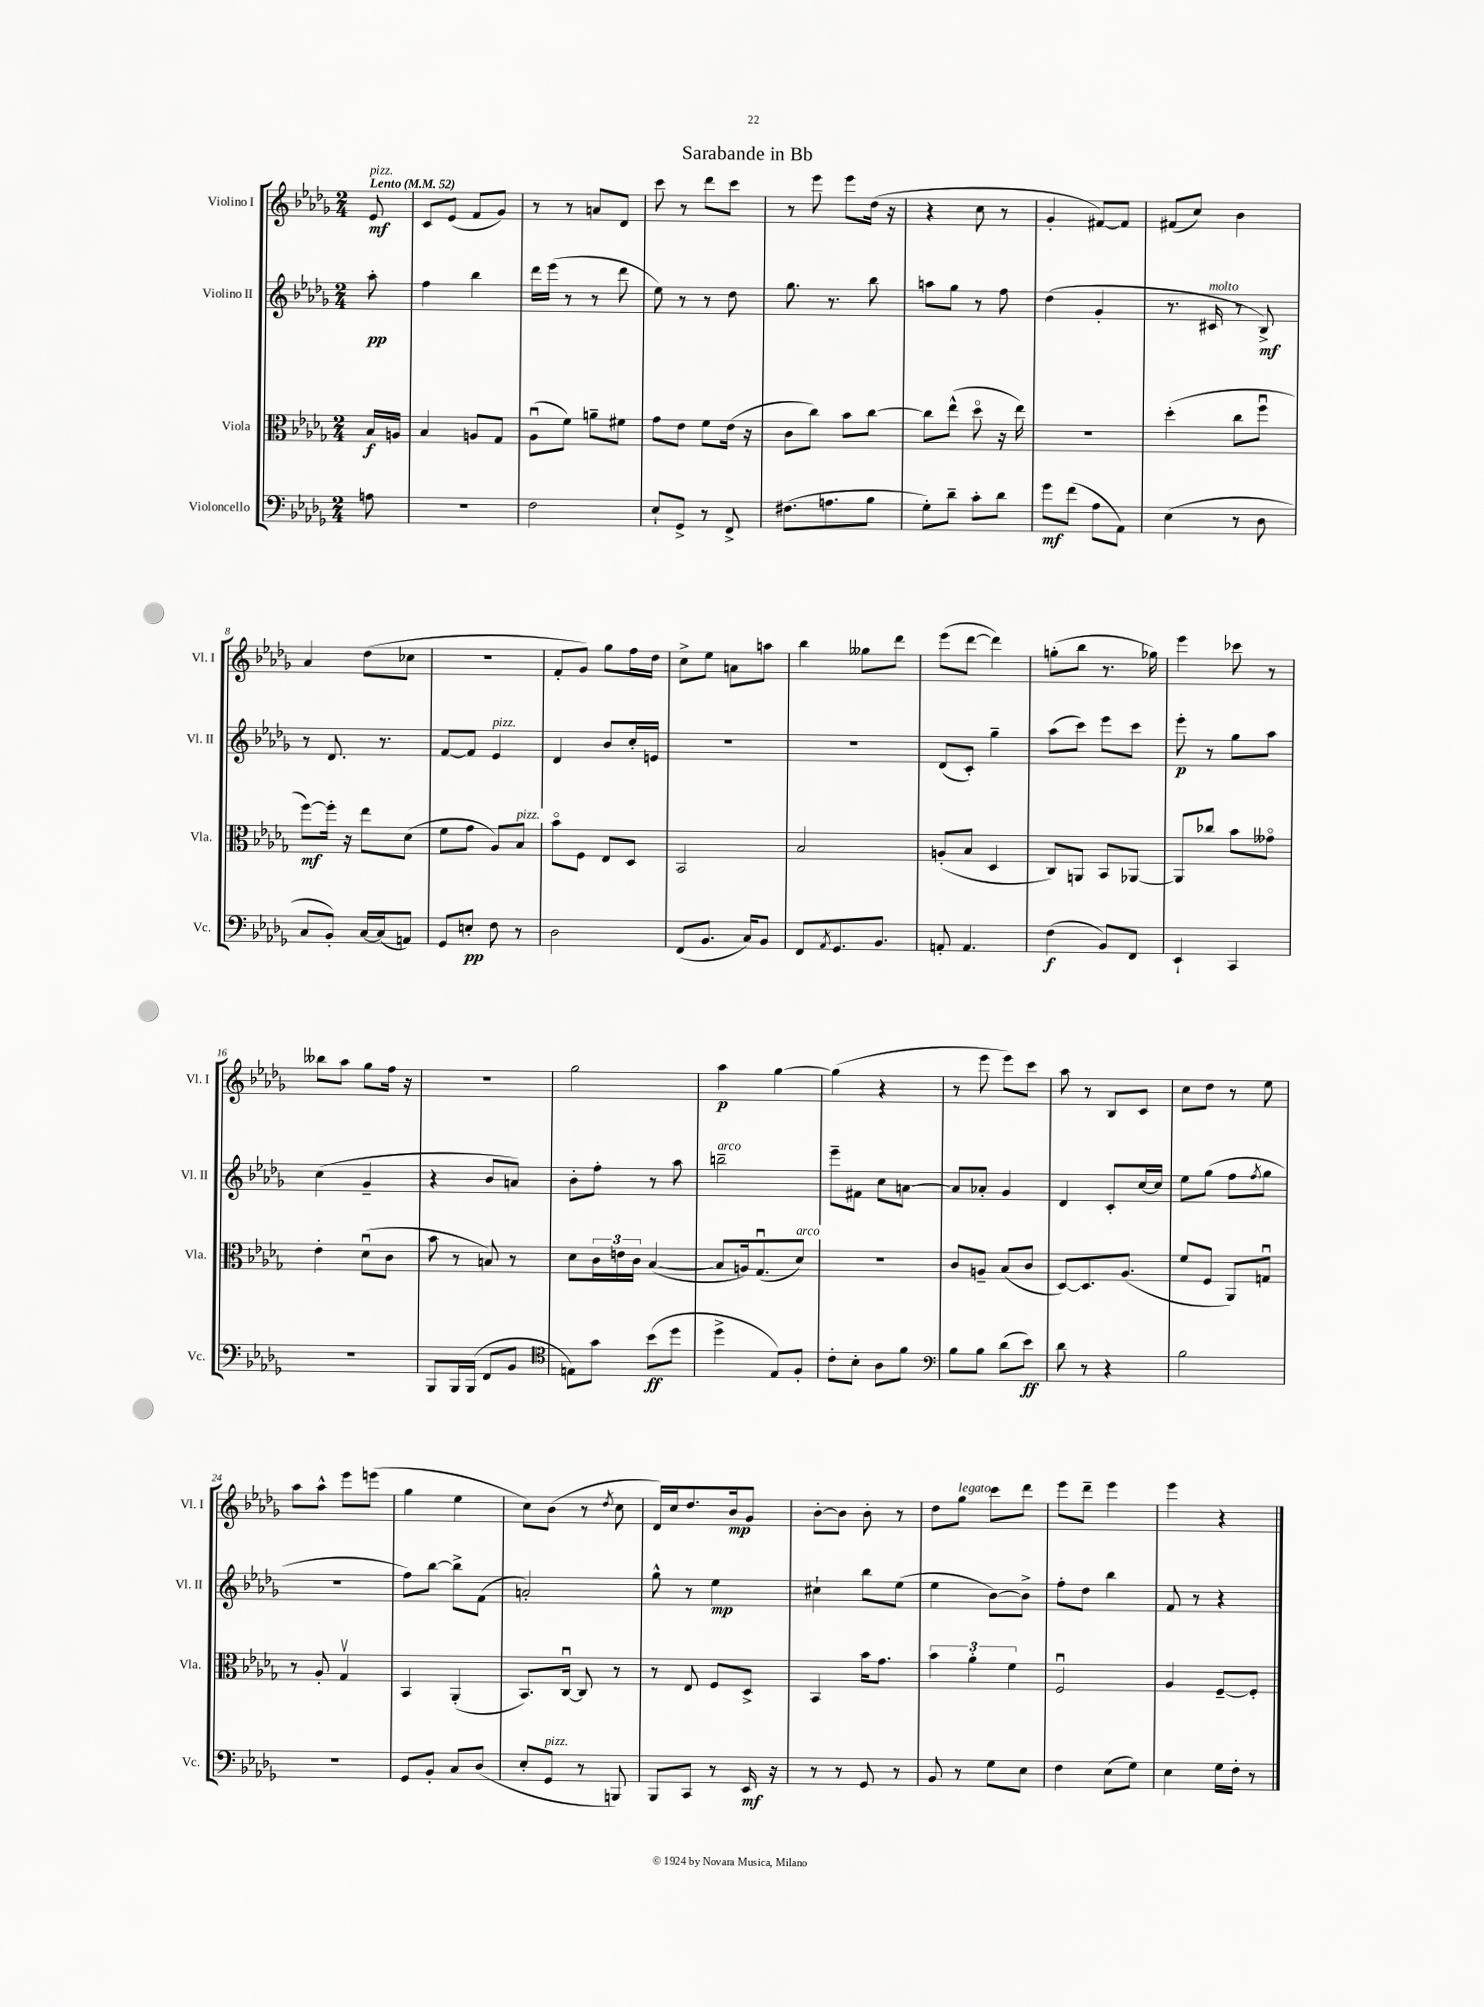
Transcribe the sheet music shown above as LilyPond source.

\header { title = "Sarabande in Bb" }
<<
\new StaffGroup <<
\new Staff = "s0" \with { instrumentName = "Violino I" shortInstrumentName = "Vl. I" } {
    \clef treble \key des \major \numericTimeSignature \time 2/4 \partial 8 \tempo "Lento" 4 = 52
    ees'8\mf^\markup { \italic "pizz." } |
    c'8 ees'8( f'8 ges'8) |
    r8 r8 a'8 des'8 |
    c'''8 r8 des'''8 c'''8 |
    r8 ees'''8 ees'''8 des''16( r16 |
    r4 c''8 r8 |
    ges'4-. fis'8~) fis'8 |
    fis'8( c''8) bes'4 |
    aes'4 des''8( ces''8 |
    r2 |
    f'8-. ges'8) ges''8 f''16 des''16 |
    c''8-> ees''8 a'8 a''8 |
    bes''4 geses''8 des'''8 |
    ees'''8( des'''8~ des'''4) |
    g''8-.( bes''8 r8. ges''16) |
    ees'''4 ces'''8 r8 |
    beses''8 aes''8 ges''8 f''16 r16 |
    r2 |
    ges''2 |
    aes''4\p ges''4~ |
    ges''4( r4 |
    r8 ees'''8 ees'''8) c'''8 |
    aes''8 r8 bes8 c'8 |
    c''8 des''8 r8 ees''8 |
    aes''8 aes''8-^ ees'''8 e'''8( |
    ges''4 ees''4 |
    c''8) bes'8( r8 \acciaccatura { des''8 } c''8 |
    des'16) c''16 des''8. bes'16\mp ges'8 |
    bes'8~-. bes'8 bes'8-. r8 |
    des''8 ges''8^\markup { \italic "legato" } c'''8 des'''8 |
    ees'''8 des'''8-- ees'''4 |
    ees'''4 r4 \bar "|." |
}
\new Staff = "s1" \with { instrumentName = "Violino II" shortInstrumentName = "Vl. II" } {
    \clef treble \key des \major \numericTimeSignature \time 2/4 \partial 8
    aes''8-.\pp |
    f''4 bes''4 |
    des'''16 ees'''16( r8 r8 des'''8 |
    ees''8) r8 r8 des''8 |
    ges''8. r8. bes''8 |
    a''8 ges''8 r8 f''8 |
    des''4( ges'4-. |
    r8. cis'16^\markup { \italic "molto" } r8 bes8->\mf) |
    r8 des'8. r8. |
    f'8~ f'8 ees'4^\markup { \italic "pizz." } |
    des'4 bes'8 c''16-. e'16 |
    R2 |
    R2 |
    des'8( c'8-.) ges''4-- |
    aes''8( c'''8) ees'''8 c'''8 |
    ees'''8-.\p r8 ges''8 aes''8 |
    c''4( ges'4-- |
    r4 bes'8 a'8) |
    bes'8-. f''8-. r8 aes''8 |
    b''2--^\markup { \italic "arco" } |
    ees'''8-- fis'8 c''8 a'8~ |
    a'8 aes'8-. ges'4 |
    des'4 c'8-. c''16~ c''16 |
    ees''8 ges''8( f''8 \acciaccatura { f''8 } ges''8 |
    R2 |
    f''8) bes''8~ bes''8-> f'8( |
    a'2-.) |
    ges''8-^ r8 ees''4\mp |
    cis''4-! bes''8 ees''8( |
    ees''4 bes'8~) bes'8-> |
    f''8-. des''8 bes''4 |
    f'8 r8 r4 \bar "|." |
}
\new Staff = "s2" \with { instrumentName = "Viola" shortInstrumentName = "Vla." } {
    \clef alto \key des \major \numericTimeSignature \time 2/4 \partial 8
    bes16\f a16 |
    bes4 a8 ges8 |
    aes8\downbow( f'8) a'8-- fis'8 |
    ges'8 ees'8 f'8 ees'16( r16 |
    c'8 c''8) bes'8 c''8~ |
    c''8 ees''8-^( des''8\flageolet r16 ees''16) |
    r2 |
    des''4-.( c''8 f''8\downbow |
    f''8~\mf) f''16-. r16 ees''8 des'8( |
    f'8 ges'8 aes8) bes8^\markup { \italic "pizz." } |
    bes'8\flageolet f8 ees8 des8 |
    bes,2 |
    bes2 |
    a8-.( bes8 des4 |
    c8) a,8 bes,8 aes,8~ |
    aes,8 ces''8 bes'8 geses'8\flageolet |
    ees'4-. des'8\downbow( c'8 |
    bes'8 r8 b8) r8 |
    des'8 \tuplet 3/2 { c'16 e'16 c'16 } bes4~( |
    bes8 a16) ges8.\downbow( des'8^\markup { \italic "arco" }) |
    R2 |
    c'8 a8-- bes8( c'8 |
    des8~) des8. aes8.( |
    f'8 f8 aes,8) g8\downbow |
    r8 aes8-. ges4\upbow |
    bes,4 aes,4-.( |
    bes,8.) c16~\downbow c8 r8 |
    r8 ees8 f8 des8-> |
    bes,4 bes'16 ges'8. |
    \tuplet 3/2 { bes'4 aes'4-. f'4 } |
    f2\downbow |
    aes4 f8~-- f8-. \bar "|." |
}
\new Staff = "s3" \with { instrumentName = "Violoncello" shortInstrumentName = "Vc." } {
    \clef bass \key des \major \numericTimeSignature \time 2/4 \partial 8
    a8 |
    r2 |
    f2 |
    ees8-! ges,8-> r8 f,8-> |
    fis8.( a8. bes8 |
    ges8-.) des'8-- c'8-. des'8 |
    ges'8\mf f'8( aes8 aes,8) |
    ees4( r8 des8 |
    c8 bes,8-.) c16~ c16( a,8) |
    ges,8 e8-.\pp f8 r8 |
    des2 |
    f,8( bes,8. c16) bes,8 |
    f,8 \acciaccatura { aes,8 } ges,8. bes,8. |
    a,8-. a,4. |
    f4\f( bes,8) f,8 |
    ees,4-! c,4 |
    r2 |
    bes,,8 bes,,16 bes,,16( f,8 bes,8 |
    \clef tenor e8) ges'8 bes'8\ff( des''8 |
    des''4-> ees8) f8-. |
    c'8-. bes8-. aes8 f'8 |
    \clef bass bes8 bes8 des'8( ees'8\ff) |
    des'8 r8 r4 |
    bes2 |
    r2 |
    ges,8 bes,8-. c8 des8( |
    ees8-. ges,8^\markup { \italic "pizz." } r8 b,,8) |
    bes,,8 c,8 r8 ees,16\mf r16 |
    r8 r8 ges,8 r8 |
    bes,8 r8 ges8 ees8 |
    f4 ees8( ges8) |
    ees4 ges16 f16-. r8 \bar "|." |
}
>>
>>
